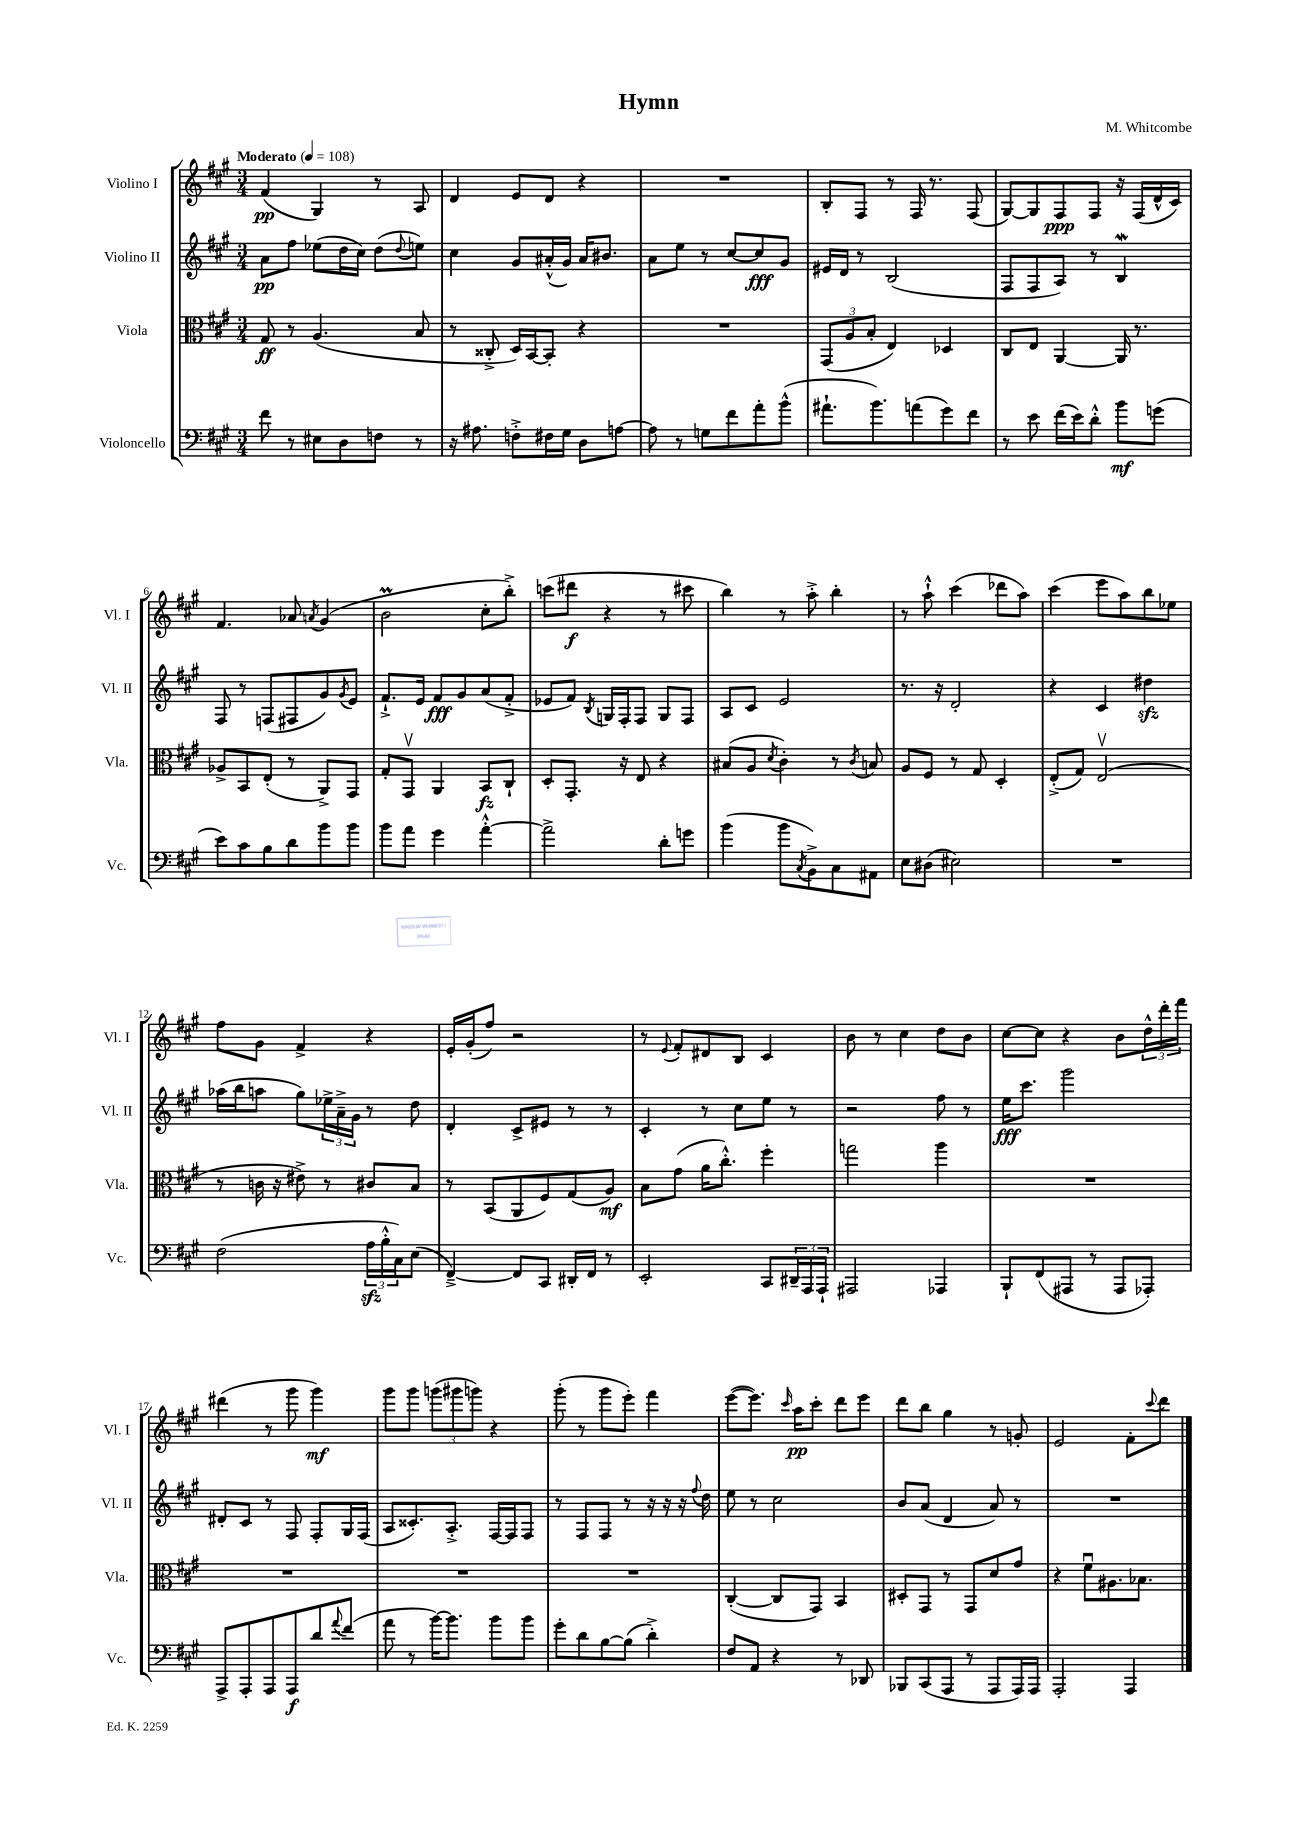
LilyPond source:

\header { title = "Hymn" composer = "M. Whitcombe" }
<<
\new StaffGroup <<
\new Staff = "s0" \with { instrumentName = "Violino I" shortInstrumentName = "Vl. I" } {
    \clef treble \key a \major \numericTimeSignature \time 3/4 \tempo "Moderato" 4 = 108
    fis'4\pp( gis4) r8 a8 |
    d'4 e'8 d'8 r4 |
    R2. |
    b8-. fis8 r8 fis16 r8. fis8( |
    gis8~) gis8 fis8\ppp fis8 r16 fis16( d'16-^ cis'16) |
    fis'4. aes'8 \acciaccatura { a'8 } gis'4( |
    b'2\prall cis''8-. b''8-.->) |
    c'''8( dis'''8\f r4 r8 cis'''8 |
    b''4) r8 a''8-.-> b''4-. |
    r8 a''8-!-^ cis'''4( des'''8 a''8) |
    cis'''4( e'''8 a''8) b''8 ees''8 |
    fis''8 gis'8 fis'4-> r4 |
    e'16-. gis'16-.( fis''8) r2 |
    r8 \appoggiatura { e'8 } fis'8-. dis'8 b8 cis'4 |
    b'8 r8 cis''4 d''8 b'8 |
    cis''8~ cis''8 r4 b'8 \tuplet 3/2 { d''16-^ d'''16-. fis'''16 } |
    dis'''4( r8 gis'''8 gis'''4\mf) |
    gis'''8 gis'''8 \tuplet 3/2 { g'''8( gis'''8 g'''8) } r4 |
    gis'''8-.( r8 gis'''8 e'''8-.) fis'''4 |
    e'''8~( e'''8.) \grace { cis'''16 } a''16\pp cis'''8-. d'''8 e'''8 |
    d'''8 b''8 gis''4 r8 g'8-. |
    e'2 fis'8-. \appoggiatura { cis'''8 } d'''8 \bar "|." |
}
\new Staff = "s1" \with { instrumentName = "Violino II" shortInstrumentName = "Vl. II" } {
    \clef treble \key a \major \numericTimeSignature \time 3/4
    a'8\pp fis''8 ees''8( d''16 cis''16) d''8( \appoggiatura { d''8 } e''8) |
    cis''4 gis'8 ais'16-.-^( gis'16) ais'16 bis'8. |
    a'8 e''8 r8 cis''8~ cis''8\fff gis'8 |
    eis'16 d'16 r8 b2( |
    fis8 fis8 a8) r8 b4\mordent |
    fis8 r8 f8( fis8 gis'8) \acciaccatura { gis'8 } e'8 |
    fis'8.-!-> e'16 fis'8\fff gis'8 a'8( fis'8-.-> |
    ees'8 fis'8) \acciaccatura { b8 } g16 fis16-. fis8 g8 fis8 |
    a8 cis'8 e'2 |
    r8. r16 d'2-. |
    r4 cis'4 dis''4\sfz |
    aes''16( b''16 a''8 gis''8) \tuplet 3/2 { ees''16-> a'16---> gis'16 } r8 d''8 |
    d'4-. cis'8-> eis'8 r8 r8 |
    cis'4-. r8 cis''8 e''8 r8 |
    r2 fis''8 r8 |
    e''16\fff cis'''8. gis'''2 |
    dis'8-. cis'8 r8 fis8 fis8-. gis16 fis16( |
    a8 cisis'8.-.) a8.-.-> fis16~ fis16 fis8 |
    r8 fis8 fis8 r8 r16 r16 r16 \appoggiatura { fis''8 } d''16 |
    e''8 r8 cis''2 |
    b'8 a'8( d'4 a'8) r8 |
    R2. \bar "|." |
}
\new Staff = "s2" \with { instrumentName = "Viola" shortInstrumentName = "Vla." } {
    \clef alto \key a \major \numericTimeSignature \time 3/4
    gis8\ff r8 a4.( b8 |
    r8 cisis8-.-> d16) b,16~ b,8-. r4 |
    R2. |
    \tuplet 3/2 { gis,8( a8 b8-. } e4) des4 |
    cis8 e8 a,4~ a,16 r8. |
    aes8-> b,8 e8-.( r8 a,8->) gis,8 |
    gis8-. gis,8\upbow a,4 b,8\fz cis8-! |
    d8-. gis,8.-. r16 e8 r4 |
    bis8( a8 \acciaccatura { d'8 } cis'4-.) r8 \acciaccatura { cis'8 } b8 |
    a8 fis8 r8 gis8 d4-. |
    e8-.->( gis8) e2\upbow( |
    r8 c'16 r16 eis'8->) r8 cis'8 b8 |
    r8 b,8( a,8 fis8) gis8( a8\mf) |
    b8 gis'8( a'16 cis''8.-.-^) fis''4-. |
    g''2 a''4 |
    R2. |
    R2. |
    R2. |
    R2. |
    cis4~-.( cis8 gis,8) b,4 |
    dis8-. gis,8 r8 gis,8 d'8 gis'8 |
    r4 fis'8\downbow ais8. bes8. \bar "|." |
}
\new Staff = "s3" \with { instrumentName = "Violoncello" shortInstrumentName = "Vc." } {
    \clef bass \key a \major \numericTimeSignature \time 3/4
    fis'8 r8 eis8 d8 f8 r8 |
    r16 ais8. f8-.-> fis16 gis16 d8 a8~ |
    a8 r8 g8 fis'8 a'8-. b'8-^( |
    ais'8.-! b'8.) a'8( gis'8) fis'8 |
    r8 e'8 fis'16( e'16) d'8-.-^ b'8\mf g'8( |
    e'8) cis'8 b8 d'8 b'8 b'8 |
    b'8 a'8 gis'4 a'4~-.-^ |
    a'2-> d'8-. g'8 |
    b'4( b'8 \acciaccatura { cis8 } b,8->) cis8 ais,8 |
    e8 dis8( eis2) |
    R2. |
    fis2( \tuplet 3/2 { a16\sfz b16-.-^ cis16) } e8( |
    fis,4~--->) fis,8 cis,8 dis,16-. fis,16 r8 |
    e,2-. cis,8 \tuplet 3/2 { dis,16-- a,,16 a,,16-! } |
    ais,,2 aes,,4 |
    b,,8-! fis,8( ais,,8 r8 ais,,8 aes,,8-.) |
    a,,8-> a,,8-. a,,8 a,,8\f d'8 \appoggiatura { a'8 } fis'8( |
    a'8 r8 b'16~) b'8. b'8 b'8 |
    gis'8-. d'8 b8~ b8( d'4-.->) |
    fis8 a,8 r4 r8 des,8 |
    bes,,8 cis,8( a,,8 r8 a,,8 a,,16) a,,16 |
    a,,2-. a,,4 \bar "|." |
}
>>
>>
